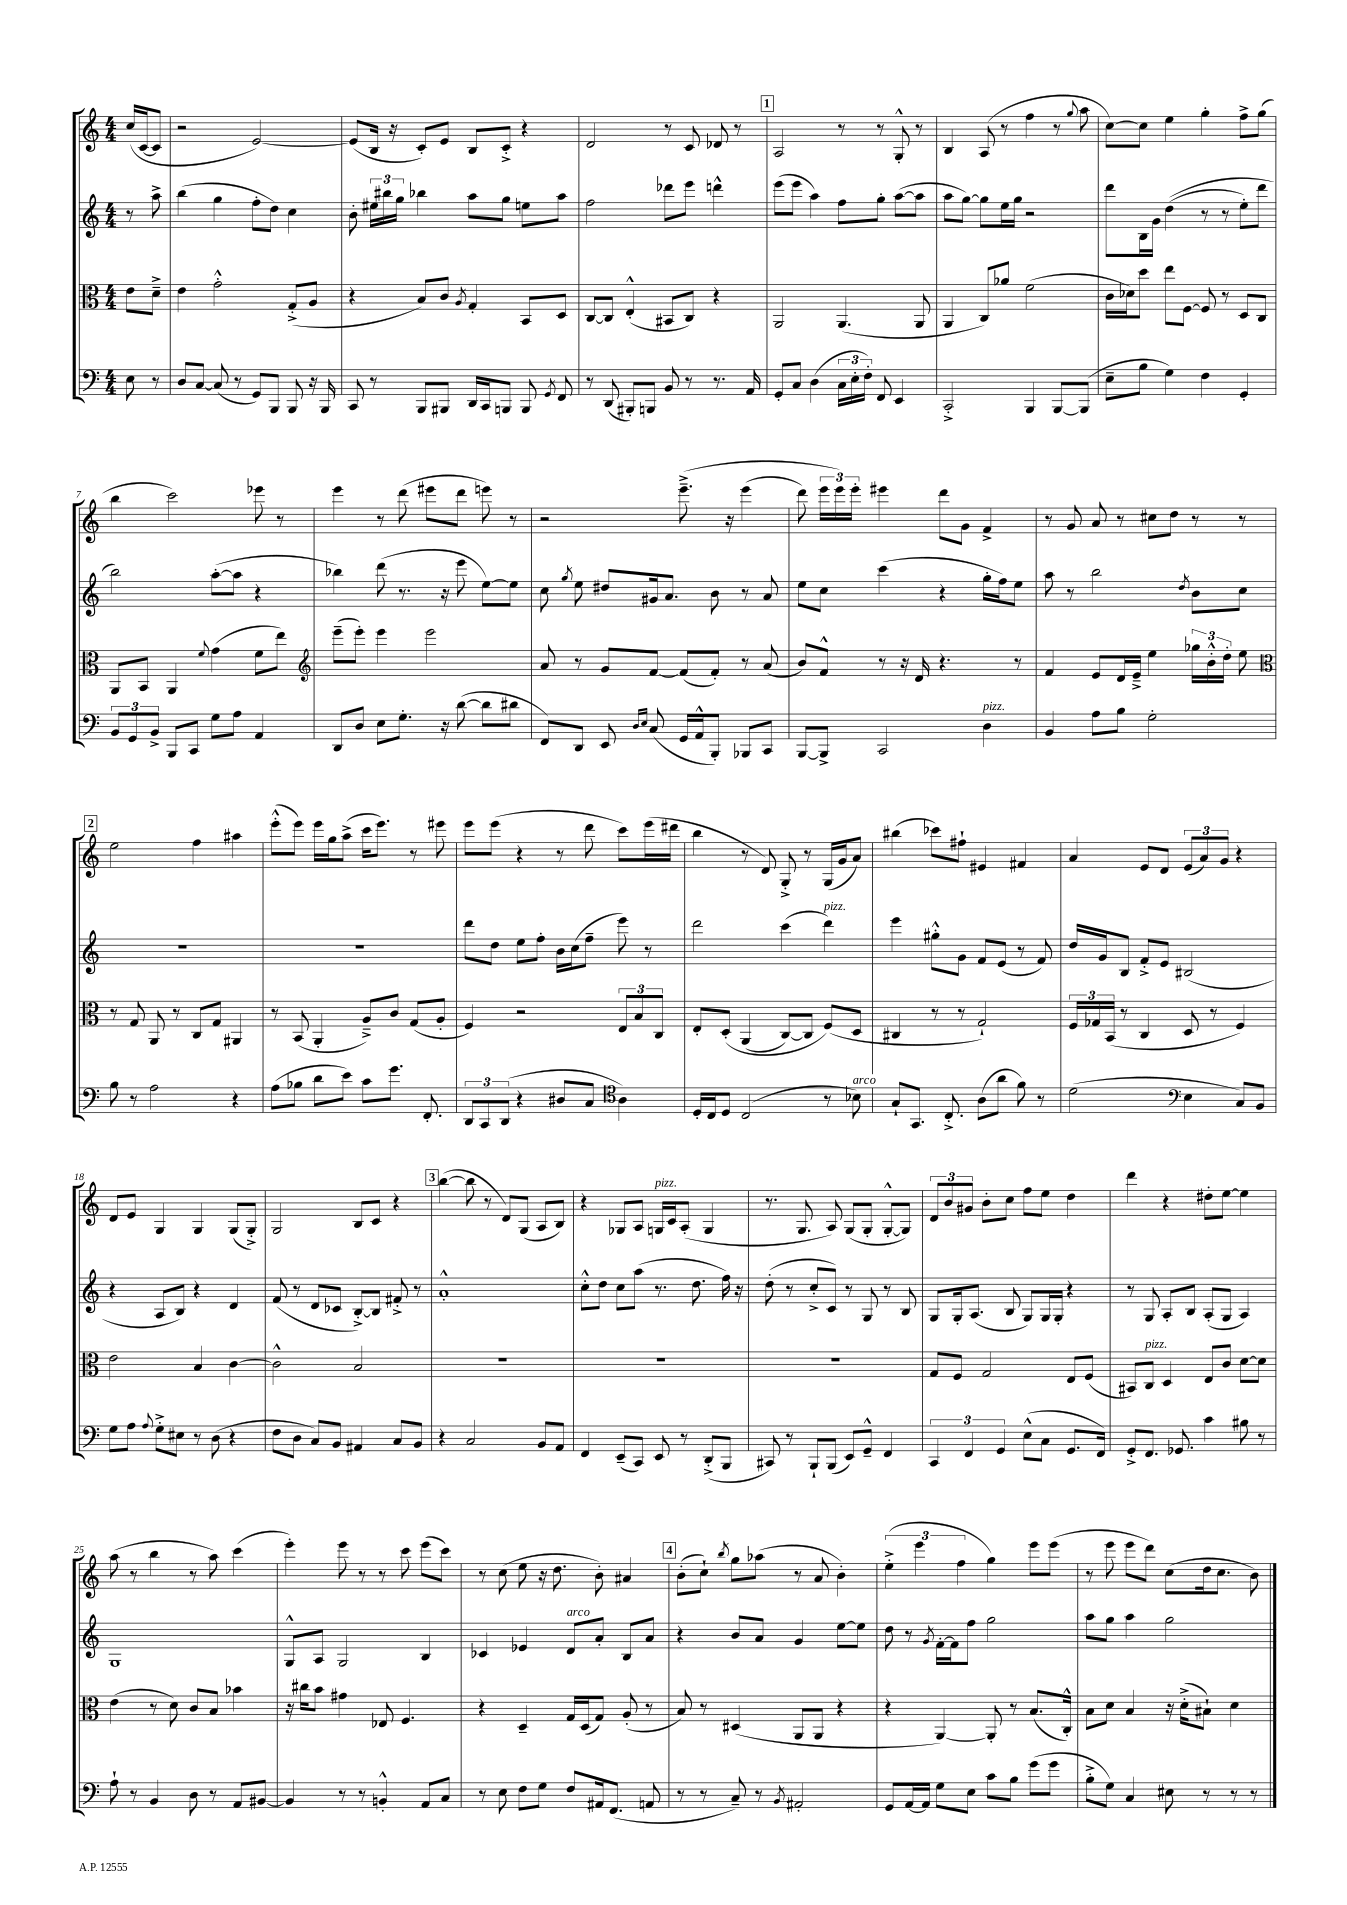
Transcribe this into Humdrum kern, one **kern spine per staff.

**kern	**kern	**kern	**kern
*part4	*part3	*part2	*part1
*staff4	*staff3	*staff2	*staff1
*clefF4	*clefC3	*clefG2	*clefG2
*k[]	*k[]	*k[]	*k[]
*M4/4	*M4/4	*M4/4	*M4/4
=	=	=	=
8E\	8e\L	8r	(16cc/LL
.	.	.	[16c/J
8r	8d~^\J	8aa^\	8c/J]
=1	=1	=1	=1
8D/L	4e\	(4bb\	2r
[8C/J	.	.	.
(8C/]	2g'^^\	4gg\	.
8r	.	.	.
8GG/L)	.	8ff'\L	[2e/)
8BBB/J	.	8dd\J)	.
8BBB/	(8G'^/L	4cc\	.
16r	8A/J	.	.
16BBB/	.	.	.
=2	=2	=2	=2
8CC/	4r	8b'\	(8e/L]
8r	.	24ee#X\LL	16B/Jk
.	.	24bb#X\	.
.	.	.	16r
.	.	24gg\JJ	.
8BBB/L	8B/L)	4bb-X\	8c'/L)
8BBB#X/J	8c/J	.	8e/J
.	8qA/	.	.
16DD/LL	4G'/	8aa\L	8B/L
16CC/J	.	.	.
8BBBn/J	.	8gg\J	8c'^/J
8BBB/	8BB/L	8een\L	4r
8qGG/	.	.	.
8FF/	8D/J	8aa\J	.
=3	=3	=3	=3
8r	[8C/L	2ff\	2d/
(8DD/	8C/J]	.	.
8BBB#X'/L)	(4E'^^/	.	.
8BBBn/J	.	.	.
8BB/	8BB#X/L	8ddd-X\L	8r
8r	8C/J)	8eee\J	8c/
8.r	4r	4dddn^^\	8d-X/
.	.	.	8r
16AA/	.	.	.
!!LO:REH:place=s1:t=1
=4	=4	=4	=4
8GG'/L	2AA/	(8eee\L	2A/
8C/J	.	8eee\J	.
(4D\	.	4aa\)	.
24C\LL	(4.AA/	8ff\L	8r
24E'\	.	.	.
24F'\JJ)	.	.	.
8FF/	.	8gg'\J	8r
4EE/	.	([8aa\L	8G'^^/
.	8AA/	8aa\J]	8r
=5	=5	=5	=5
2CC'^/	4AA/	8aa\L	4B/
.	.	[8gg\J)	.
.	8C/L)	8gg\L]	(8A/
.	8a-X/J	16ee\L	8r
.	.	16gg\JJ	.
4BBB/	(2f\	2r	4ff\
[8BBB/L	.	.	8r
.	.	.	8qqgg/
(8BBB/J]	.	.	8aa\
=6	=6	=6	=6
8E~\L	16c\LL	8ddd\L	[8cc\L)
.	16d-X\J)	.	.
8B\J	8dd\J	16B\L	8cc\J]
.	.	16g\JJ	.
4G\)	8ee\L	((4dd\	4ee\
.	[8F\J	.	.
4F\	8F/]	8r	4gg'\
.	8r	8r	.
4GG'/	8D/L	8ee'\L)	8ff^\L
.	8C/J	8ddd\J	(8gg\J
!!LO:LB:g=z
=7	=7	=7	=7
12BB/L	8AA/L	2bb\)	4bb\
12GG/	.	.	.
.	8BB/J	.	.
12BB^/J	.	.	.
8BBB/L	4AA/	.	2ccc\)
8CC/J	.	.	.
.	8qqf/	.	.
8G\L	(4g\	([8aa'\L	.
8A\J	.	8aa\J]	.
4AA/	8f\L	4r	8eee-X\
.	8ee\J)	.	8r
=8	=8	=8	=8
*	*clefG2	*	*
8DD/L	(8eee~\L	4bb-X\)	4eee\
8D/J	8eee'\J)	.	.
8E\L	4eee\	(8ddd\	8r
8.G'\J	.	8.r	(8ddd\
.	2eee\	.	8eee#X\L
16r	.	16r	.
([8d\	.	8eee\	8ddd\J
8d\L]	.	[8ee\L)	8eeen\)
8d#X\J	.	8ee\J]	8r
=9	=9	=9	=9
8FF/L)	8a/	8cc\	2r
.	.	8qgg/	.
8DD/J	8r	8ee\	.
8EE/	8g/L	8dd#X/L	.
16qqD/LL	.	.	.
16qqE/JJ	.	.	.
(8C/	[8f/J	16g#X/k	.
.	.	8.a/J	.
16GG/LL	(8f/L]	.	(8.eee~^\
16AA^^/J	.	.	.
8BBB'/J)	8f'/J)	8b\	.
.	.	.	16r
8BBB-X/L	8r	8r	(4eee\
8CC/J	(8a/	8a/	.
=10	=10	=10	=10
[8BBB/L	8b/L)	8ee\L	8ddd\)
8BBB^/J]	8f^^/J	8cc\J	24eee\LL
.	.	.	24eee\)
.	.	.	24eee'\JJ
2CC/	8r	(4ccc\	4eee#X\
.	16r	.	.
.	16d/	.	.
.	4.r	4r	8ddd\L
.	.	.	8g\J
!LO:TX:a:i:t=pizz.	!	!	!
4D\	.	16gg'\LL	4f^/
.	.	16ff\J)	.
.	8r	8ee\J	.
=11	=11	=11	=11
4BB/	4f/	8aa\	8r
.	.	8r	8g/
8A\L	8e/L	2bb\	8a/
8B\J	16d/L	.	8r
.	16e~^/JJ	.	.
2G'\	4ee\	.	8cc#X\L
.	.	.	8dd\J
.	.	8qdd/	.
.	24gg-X\LL	8b\L	8r
.	24b'^^\	.	.
.	24dd'\JJ	.	.
.	8ee\	8cc\J	8r
!!LO:LB:g=z
!!LO:REH:place=s1:t=2
=12	=12	=12	=12
*	*clefC3	*	*
8B\	8r	1r	2ee\
8r	8G/	.	.
2A\	8AA/	.	.
.	8r	.	.
.	8C/L	.	4ff\
.	8G/J	.	.
4r	4AA#X/	.	4aa#X\
=13	=13	=13	=13
(8A\L	8r	1r	(8eee'^^\L
8B-X\J	(8BB/	.	8eee\J)
8d\L	4AA'/	.	16eee\LL
.	.	.	16gg\J
8e\J)	.	.	(8aa^\J
8c\L	8A~^/L)	.	16ccc\KL
.	.	.	8.eee\J)
8.g\J	8c/J	.	.
.	(8G/L	.	8r
8.FF'/	.	.	.
.	8A'/J	.	8eee#X\
=14	=14	=14	=14
12DD/L	4F/)	8ddd\L	8eee\L
12CC/	.	.	.
.	.	8dd\J	(8eee\J
(12DD/J	.	.	.
4r	2r	8ee\L	4r
.	.	8ff'\J	.
8D#X/L	.	16b\LL	8r
.	.	(16cc\J	.
8C/J	.	8ff~\J	8ddd\
*clefC4	*	*	*
4A\)	12E/L	8eee\)	8ccc\L)
.	12B/	.	.
.	.	8r	(16eee\L
.	12C/J	.	.
.	.	.	16ddd#X\JJ
=15	=15	=15	=15
16D'/LL	8E'/L	2ddd\	4bb\
16C/J	.	.	.
8D/J	(8D'/J	.	.
(2C/	(4AA/	.	8r
.	.	.	8d/)
.	[8C/L)	(4ccc\	8G'^/
.	8C/J]	.	8r
!	!	!LO:TX:a:i:t=pizz.	!
8r	(8F/L)	4ddd\)	(16G/LL
.	.	.	16g/J
!LO:TX:a:i:t=arco	!	!	!
8B-X\)	8D/J	.	8a/J)
=16	=16	=16	=16
8G`/L	4C#X/	4eee\	(4bb#X\
8.GG/J	.	.	.
.	8r	8gg#X'^^\L	8ccc-X\L)
8.C'^/	.	.	.
.	8r	8g\J	8ff#X`\J
(8A\L	2G`/)	8f/L	4e#X/
8a\J	.	(8e/J	.
8f\)	.	8r	4f#X/
8r	.	8f/)	.
=17	=17	=17	=17
(2d\	24F/LL	16dd/LL	4a/
.	24G-X/	.	.
.	.	16g/J	.
.	(24BB/JJ	.	.
.	8r	8B/J	.
.	4C/	8f'^/L	8e/L
.	.	8e/J	8d/J
*clefF4	*	*	*
4E\	8D/	(2B#X/	(12e/L
.	.	.	12a/)
.	8r	.	.
.	.	.	12g/J
8C/L)	4F/)	.	4r
8BB/J	.	.	.
!!LO:LB:g=z
=18	=18	=18	=18
8G\L	2e\	4r	8d/L
8A\J	.	.	8e/J
8qqA/	.	.	.
8G'^\L	.	8A/L	4G/
8E#X\J	.	8B/J)	.
8r	4B/	4r	4G/
(8D\	.	.	.
4r	[4c\	4d/	(8G/L
.	.	.	8G'^/J)
=19	=19	=19	=19
8F\L	2c^^\]	(8f/	2G/
8D\J	.	8r	.
8C/L)	.	8d/L	.
8BB/J	.	8c-X/J	.
4AA#X/	2B/	[8B'^/L)	8B/L
.	.	8B/J]	8c/J
8C/L	.	8f#X'^/	4r
8BB/J	.	8r	.
!!LO:REH:place=s1:t=3
=20	=20	=20	=20
4r	1r	1a'^^	([4bb\
2C/	.	.	8bb\]
.	.	.	8r
.	.	.	8d/L)
.	.	.	(8G/J
8BB/L	.	.	8A/L
8AA/J	.	.	8B/J)
=21	=21	=21	=21
4FF/	1r	8cc'^^\L	4r
.	.	8dd\J	.
(8EE~/L	.	8cc\L	8G-X/L
8CC/J)	.	(8aa\J	8A/J
!	!	!	!LO:TX:a:i:t=pizz.
8EE/	.	8.r	16Gn/LL
.	.	.	16c/J
8r	.	.	(8A'/J
.	.	8.dd\	.
(8DD'^/L	.	.	4G/
8BBB/J	.	16ff\)	.
.	.	16r	.
=22	=22	=22	=22
8CC#X/)	1r	(8dd'\	8.r
8r	.	8r	.
.	.	.	8.G/
8BBB`/L	.	8cc'^/L	.
(8BBB/J	.	8c/J)	8A/)
8EE/L)	.	8r	(8G/L
8GG~^^/J	.	8G/	8G'/J
4FF/	.	8r	[8G'^^/L
.	.	8B/	8G/J])
=23	=23	=23	=23
6CC/	8G/L	8G/L	12d/L
.	.	.	12b/
.	8F/J	16G'/k	.
6FF/	.	.	12g#X/J
.	.	(8.A/J	.
.	2G/	.	8b'\L
6GG/	.	.	.
.	.	8B/	8cc\J
(8E^^\L	.	8G/L)	8ff\L
8C\J	.	16G/L	8ee\J
.	.	16G'/JJ	.
8.GG/L	8E/L	4r	4dd\
.	(8F/J	.	.
16FF/Jk)	.	.	.
=24	=24	=24	=24
8GG'^/L	8BB#X/L)	8r	4ddd\
!	!LO:TX:a:i:t=pizz.	!	!
8.FF/J	8C/J	8G/	.
.	4D/	8A'/L	4r
8.GG-X/	.	.	.
.	.	8B/J	.
4c\	8E/L	(8A'/L	8dd#X'\L
.	8c/J	8G/J	[8ee\J
8B#X\	[8d\L	4A/)	4ee\]
8r	8d\J]	.	.
!!LO:LB:g=z
=25	=25	=25	=25
8A`\	(4e\	1G	(8aa\
8r	.	.	8r
4BB/	8r	.	4bb\
.	8d\)	.	.
8D\	8c/L	.	8r
8r	8B/J	.	8aa\)
8AA/L	4b-X\	.	(4ccc\
[8BB#X/J	.	.	.
=26	=26	=26	=26
4BB#/]	16r	8G^^/L	4eee'\)
.	16cc#X\KL	.	.
.	8b\J	8A/J	.
8r	4g#X\	2G/	8eee\
8r	.	.	8r
4BBn'^^/	8E-X/	.	8r
.	4.F/	.	8ccc\
8AA/L	.	4B/	(8eee\L
8C/J	.	.	8ccc\J)
=27	=27	=27	=27
8r	4r	4c-X/	8r
8E\	.	.	(8cc\
8F\L	4D~/	4e-X/	8ee\
8G\J	.	.	16r
.	.	.	8.dd\
!	!	!LO:TX:a:i:t=arco	!
8F/L	16G/LL	8d/L	.
.	(16D/J	.	.
16AA#X/k	8G/J)	8a'/J	8b'\)
(8.FF/J	.	.	.
.	(8A'/	8B/L	4a#X/
8AAn/	8r	8a/J	.
!!LO:REH:place=s1:t=4
=28	=28	=28	=28
8r	8B/)	4r	(8b'\L
8r	8r	.	8cc`\J)
.	.	.	8qbb/
8C~/)	(4D#X/	8b/L	8gg\L
8r	.	8a/J	(8aa-X\J
8qBB/	.	.	.
2AA#X'/	8AA/L	4g/	8r
.	8AA/J	.	8a/
.	4r	[8ee\L	4b'\)
.	.	8ee\J]	.
=29	=29	=29	=29
8GG/L	4r	8dd\	(6ee'^\
[16AA/L	.	8r	.
.	.	.	6eee\
16AA/JJ]	.	.	.
.	.	8qg/	.
8G\L	[4AA/)	[16f'\LL	.
.	.	16f\J]	.
.	.	.	6ff\
8E\J	.	8ff\J	.
8c\L	8AA'/]	2gg\	4gg\)
8B\J	8r	.	.
(8g\L	(8.B/L	.	8eee\L
8g\J	.	.	(8eee\J
.	16C'^^/Jk)	.	.
=30	=30	=30	=30
8B'^\L	8B\L	8aa\L	8r
8G\J)	8d\J	8gg\J	8eee\
4C/	4B/	4aa\	8eee\L
.	.	.	8ddd\J)
8E#X\	16r	2gg\	(8cc\L
.	(16d'^\KL	.	.
8r	8B#X`\J)	.	16dd\k
.	.	.	8.cc\J
8r	4d\	.	.
8r	.	.	8b\)
==	==	==	==
*-	*-	*-	*-
